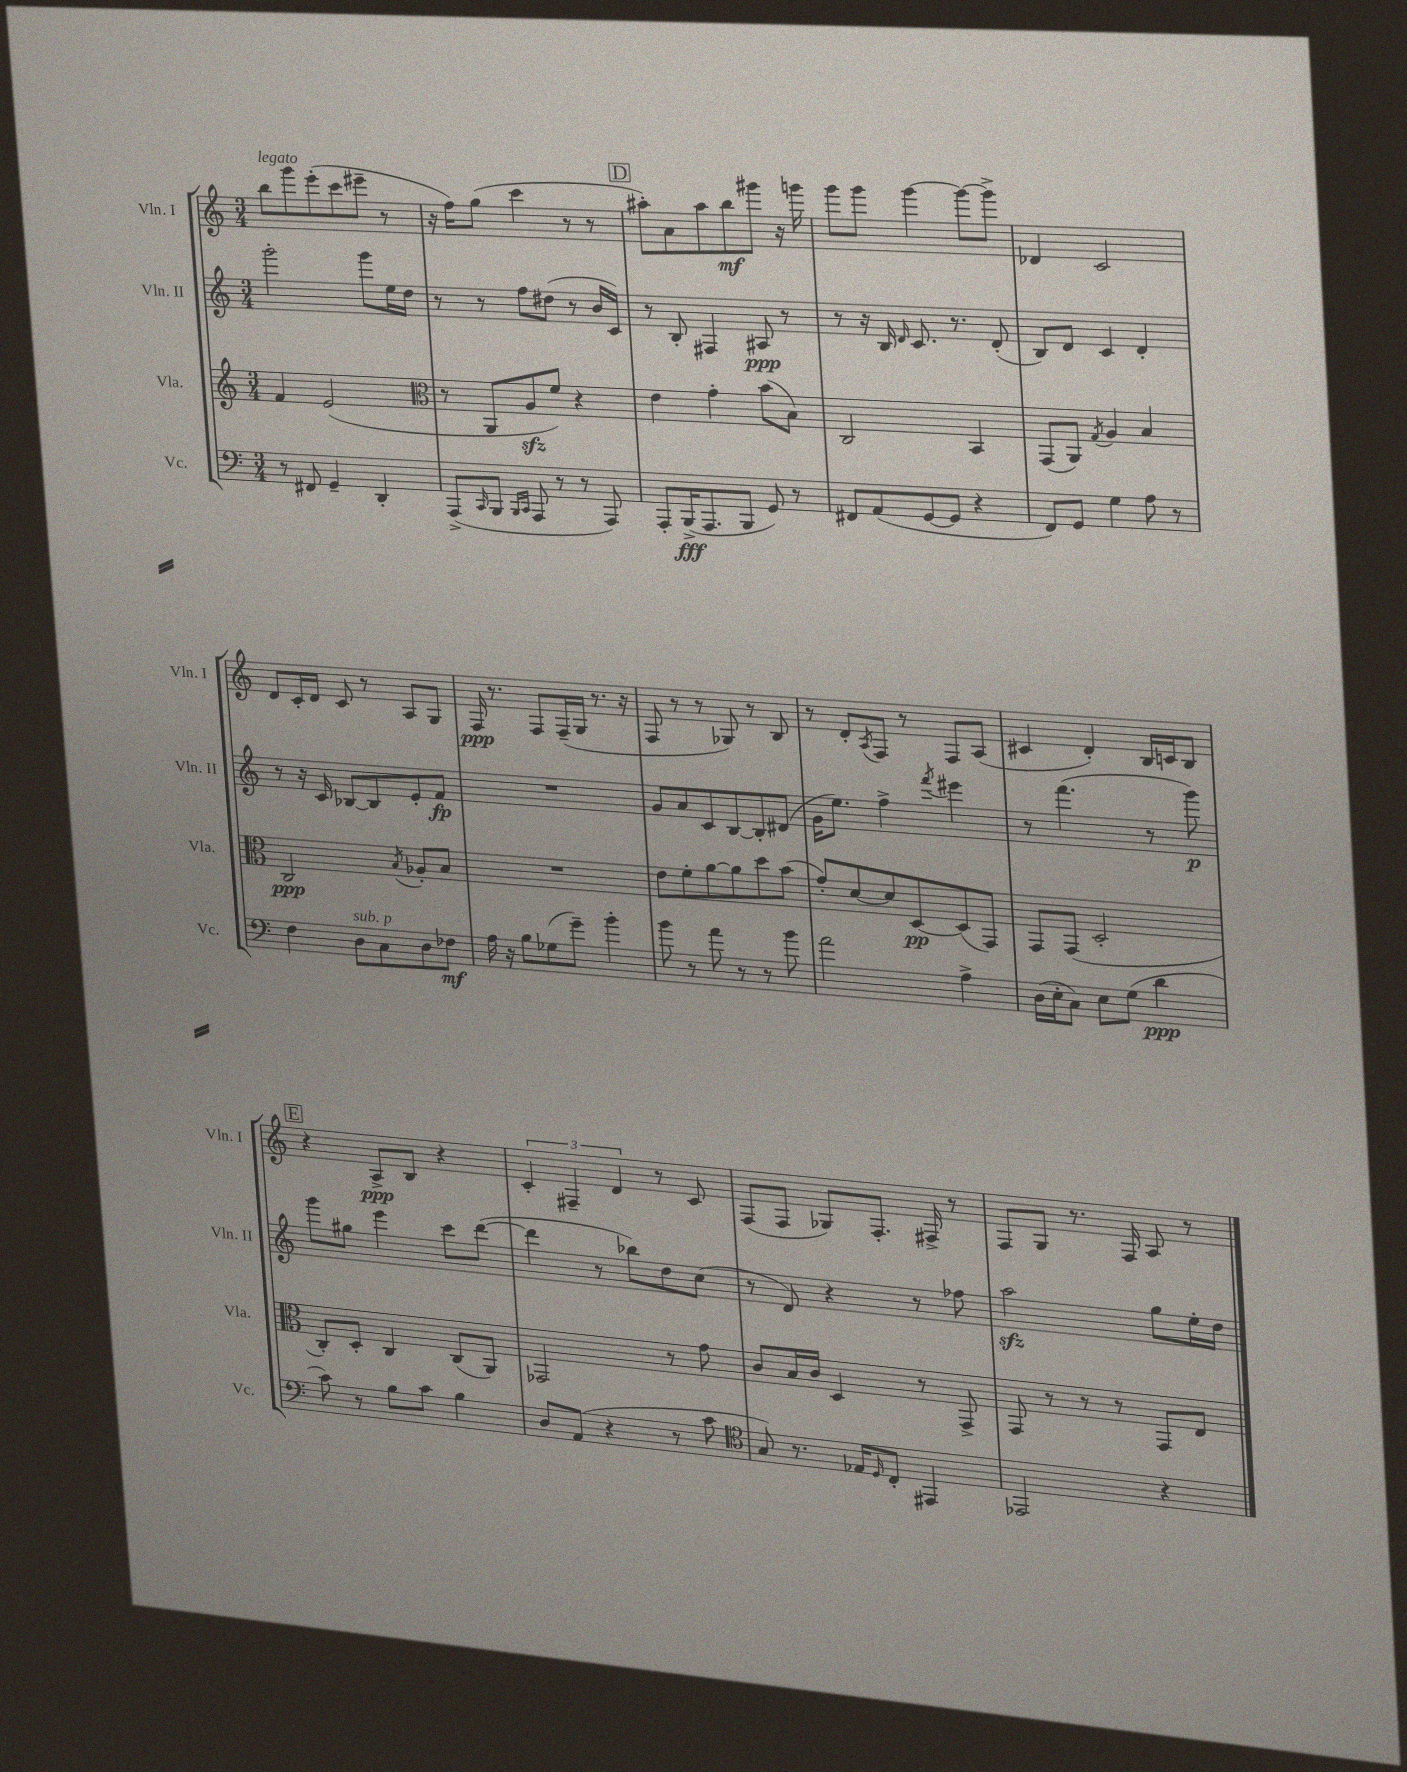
<<
\new StaffGroup <<
\new Staff = "s0" \with { instrumentName = "Vln. I" shortInstrumentName = "Vln. I" } {
    \clef treble \key c \major \numericTimeSignature \time 3/4
    b''8^\markup { \italic "legato" } g'''8 e'''8-.( c'''8 eis'''8-- r8 |
    r16 f''16) g''8( c'''4 r8 r8 |
    \mark \markup { \box "D" } ais''8-.) a'8 ais''8 b''8\mf gis'''8 r16 g'''16 |
    g'''8 g'''8 g'''4~ g'''8~ g'''8-> |
    des'4 c'2 |
    d'8 c'16-. d'16 c'8 r8 a8 g8 |
    f16\ppp r8. f8 f16--( g16 r8. r16 |
    f8 r8 r8 ges8) r8 b8 |
    r8 d'8-. \acciaccatura { a8 } f8 r8 f8 a8( |
    cis'4 d'4-.) b16 c'16 b8 |
    \mark \markup { \box "E" } r4 a8->\ppp b8 r4 |
    \tuplet 3/2 { c'4-. fis4-- d'4 } r8 c'8 |
    f8( f8 ges8) f8.-. fis16-> r8 |
    f8 g8 r8. f16 a8 r8 \bar "|." |
}
\new Staff = "s1" \with { instrumentName = "Vln. II" shortInstrumentName = "Vln. II" } {
    \clef treble \key c \major \numericTimeSignature \time 3/4
    g'''2-. g'''8 e''16 d''16 |
    r8 r8 f''8 dis''8( r8 b'16 c'16) |
    \mark \markup { \box "D" } r8 b8-. fis4 ais8\ppp r8 |
    r8 r16 b16 \grace { d'16 } c'8. r8. d'8-.( |
    b8) d'8 c'4 d'4-. |
    r8 r16 c'16 bes8~ bes8 e'8-. f'8\fp |
    R2. |
    g'8 a'8 c'8 b8~ b8-. dis'8( |
    g'16 e''8.) f''4-> \acciaccatura { f'''8 } eis'''4 |
    r8 f'''4.( r8 g'''8\p) |
    \mark \markup { \box "E" } g'''8 gis''8 e'''4 c'''8 d'''8~( |
    d'''4 r8 bes''8) d''8 c''8( |
    r8 d'8) r4 r8 fes''8 |
    a''2\sfz g''8 e''16-. d''16 \bar "|." |
}
\new Staff = "s2" \with { instrumentName = "Vla." shortInstrumentName = "Vla." } {
    \clef treble \key c \major \numericTimeSignature \time 3/4
    f'4 e'2( |
    \clef alto r8 a,8 a8\sfz f'8) r4 |
    \mark \markup { \box "D" } e'4 g'4-. b'8( b8) |
    c2 b,4 |
    g,8( a,8) \acciaccatura { g8 } a4 b4 |
    c2\ppp \acciaccatura { b8 } aes8-. b8 |
    R2. |
    e'8 f'8-. a'8~ a'8 d''8 b'8( |
    g'8-.) d'8~ d'8 d8~\pp d8( g,8) |
    g,8 g,8( d2-. |
    \mark \markup { \box "E" } c8-.) d8-. c4 c8( a,8) |
    ges,2 r8 g'8 |
    c'8 b16 c'16 d4 r8 g,8-> |
    g,8 r8 r8 r8 g,8 e8 \bar "|." |
}
\new Staff = "s3" \with { instrumentName = "Vc." shortInstrumentName = "Vc." } {
    \clef bass \key c \major \numericTimeSignature \time 3/4
    r8 fis,8 g,4-- d,4-. |
    a,,8->( \grace { c,16 } b,,8 \grace { b,,16 c,16 } a,,8 r8 r8 a,,8) |
    \mark \markup { \box "D" } a,,8-. b,,16->\fff( a,,8. b,,8 g,8) r8 |
    fis,8 a,8( g,8~ g,8 r4 |
    f,8) g,8 g4 a8 r8 |
    f4 d8^\markup { \italic "sub. p" } c8 d8 fes8\mf |
    a16 r16 b8 ges8( g'8--) b'4-. |
    b'8 r8 a'8 r8 r8 b'8 |
    a'2 a4-> |
    d16( e16-. c8) e8 g8( d'4\ppp |
    \mark \markup { \box "E" } c'8) r8 b8 c'8 b4 |
    d8 a,8( r4 r8 c'8 |
    \clef tenor g8) r8. ees16 \grace { d16 } c8-. eis,4 |
    ees,2 r4 \bar "|." |
}
>>
>>
\layout { \context { \Score \remove "Bar_number_engraver" } }
